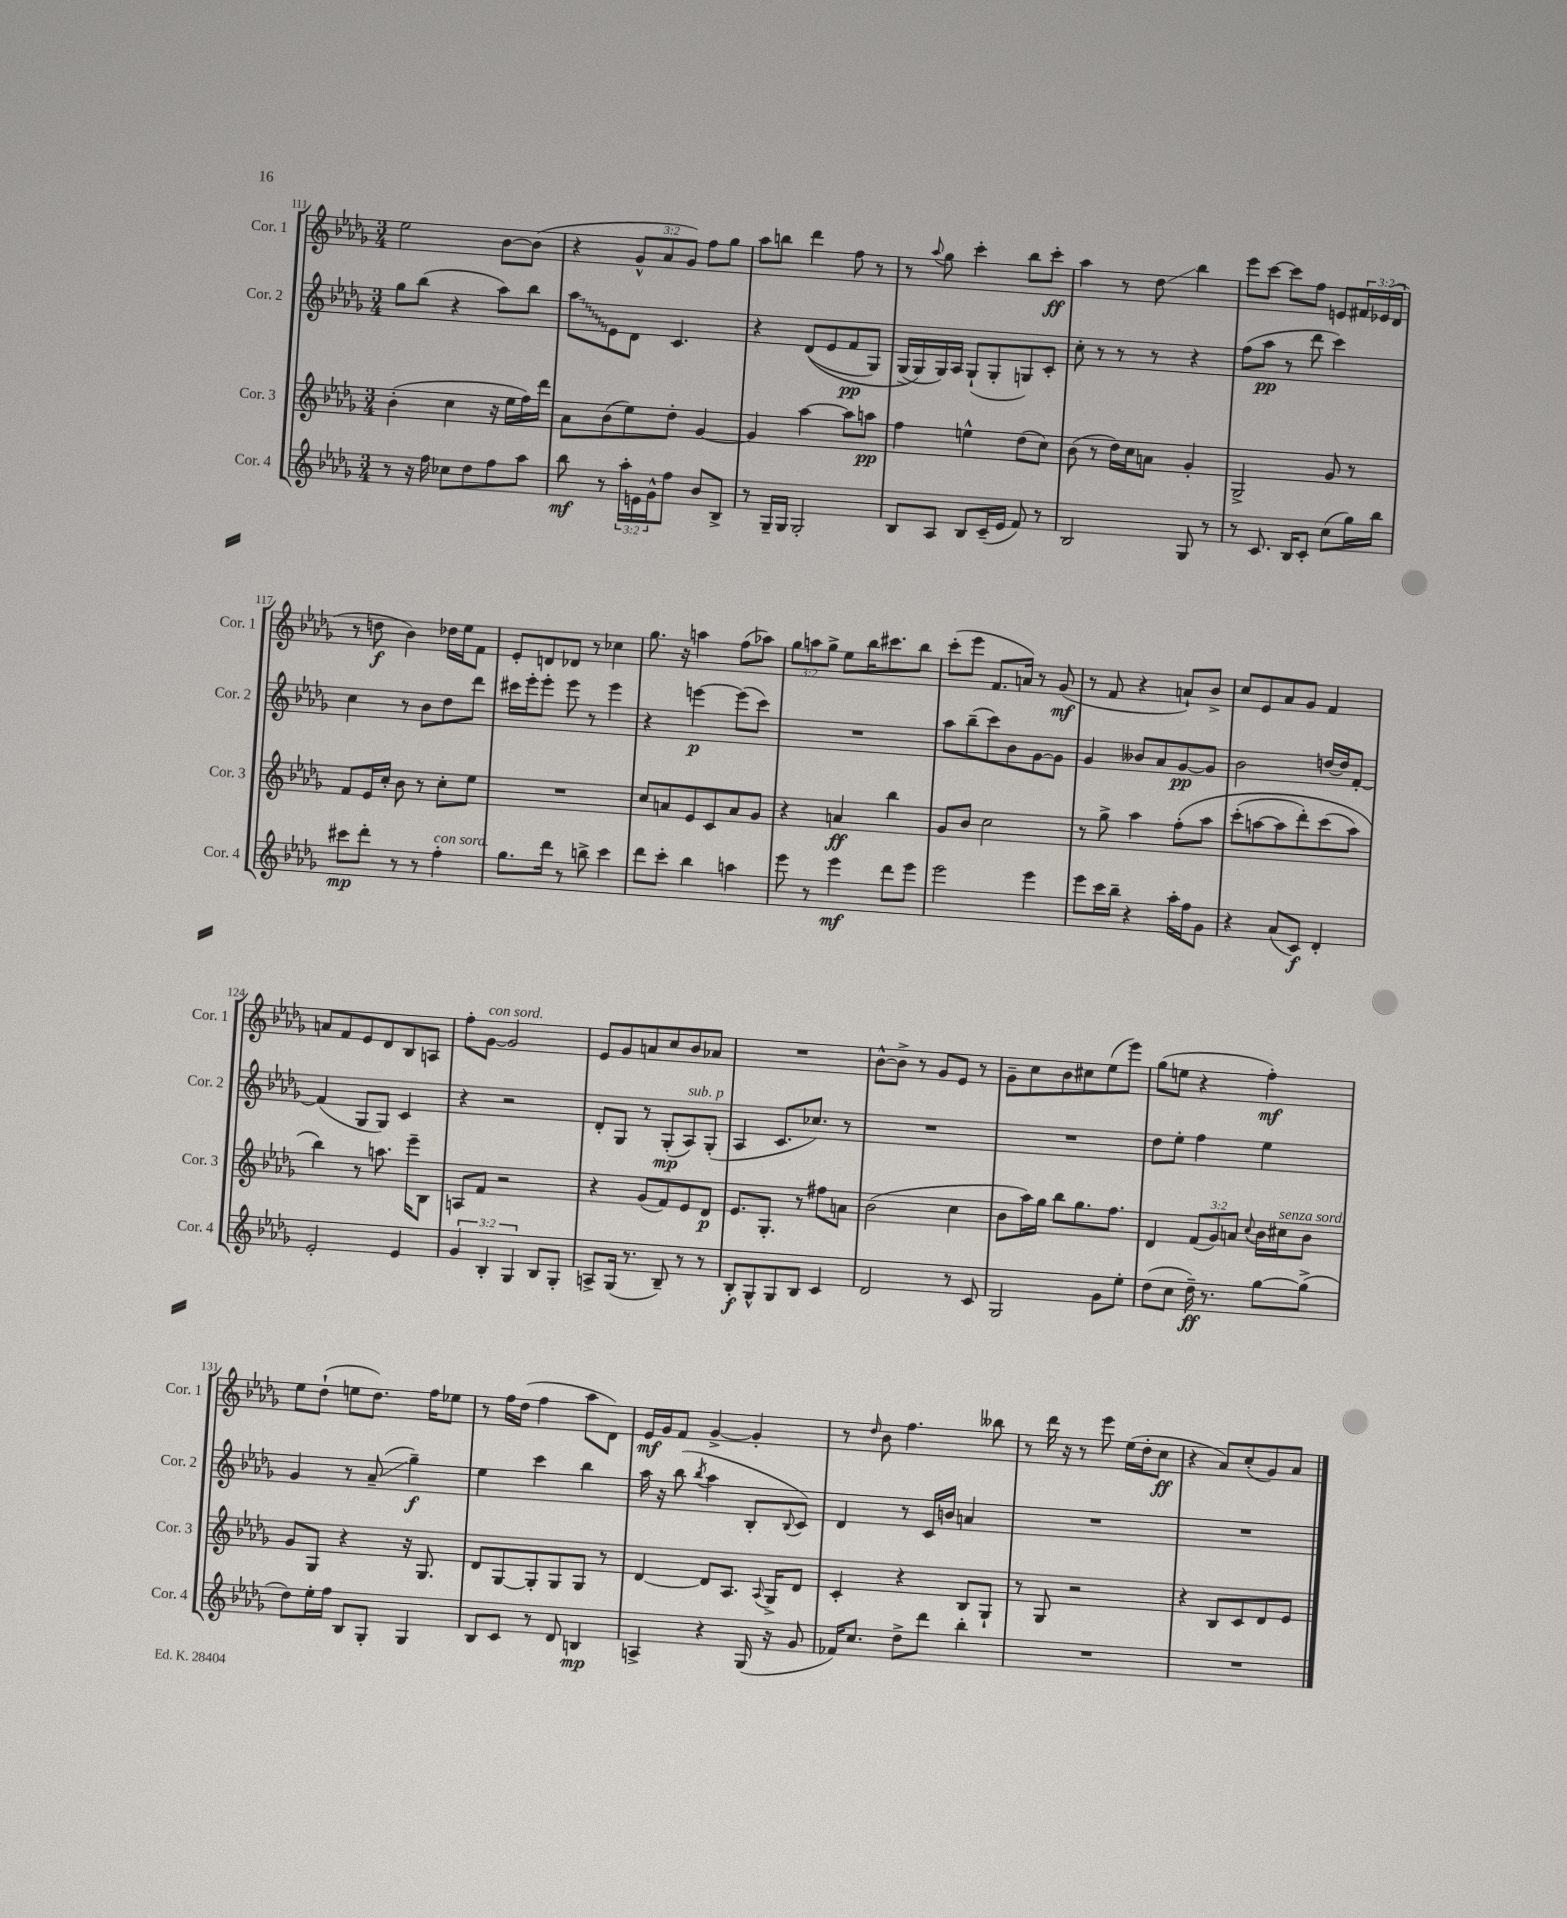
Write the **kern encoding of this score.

**kern	**kern	**kern	**kern
*staff4	*staff3	*staff2	*staff1
*clefG2	*clefG2	*clefG2	*clefG2
*k[b-e-a-d-g-]	*k[b-e-a-d-g-]	*k[b-e-a-d-g-]	*k[b-e-a-d-g-]
*M3/4	*M3/4	*M3/4	*M3/4
8r	(4b-'\	8gg-\L	2ee-\
16r	.	(8bb-\J	.
16ff\	.	.	.
8cc-\L	4cc\	4r	.
8dd-\	.	.	.
8ff\	16r	8aa-\L)	[8b-\L
.	16ee-\LL	.	.
8aa-\J	16ff\)	8bb-\J	(8b-\]J
.	16ddd-\JJ	.	.
=	=	=	=
8bb-\	8a-\L	8aa-\L	4r
8r	(8b-\	8e-\	.
24aa-'\LL	8ee-\)	8d-\J	12g-^^/L
24e\	.	.	.
24g-^^\J	.	.	12a-/
8ff\J	8dd-'\J	4.c/	.
.	.	.	12g-/J)
8b-/L	[4g-/	.	8ff\L
8B-^/J	.	.	8gg-\J
=	=	=	=
8r	4g-/]	4r	8aa-\L
16G-~/LL	.	.	8bb\J
16G-/JJ	.	.	.
2G-'/	[4aa-\	&((8d-/L	4ddd-\
.	.	8e-/	.
.	8aa-\]L	8f/	8ff\
.	8aa\J	8G-/J)	8r
=	=	=	=
8B-/L	4ff\	(16G-^/LL	8r
.	.	16G-/&)	.
.	.	.	8qqaa-/
8A-/J	.	16G-/)	8gg-\
.	.	16A-/JJ	.
8B-/L	4ee^^\	(8G-`/L	4ccc'\
(16c~/L	.	8G-'/	.
16e-/JJ	.	.	.
8f/)	(8dd-\L	8G/)	8bb-\L
8r	8cc\J)	8c'/J	8ccc'\J
=	=	=	=
2B-/	(8b-\	8cc'\	4aa-\
.	8r	8r	.
.	16dd-\LL)	8r	8r
.	16cc\J	.	.
.	8a\J	8r	8dd-\
8G-/	4g-'/	4r	4bb-\
8r	.	.	.
=	=	=	=
8r	2G-^/	(8ff\L	8eee-\L
8.c/	.	8aa-\J	[8ccc\J
.	.	8r	8ccc\]L
16B-/LK	.	.	.
8c'/J	.	8ddd-\	8ff\J
(8cc\L	8g-/	4ccc\)	8e/L
16gg-\L)	8r	.	24f#/L
.	.	.	(24e-/
16bb-\JJ	.	.	.
.	.	.	24d-/JJ
=	=	=	=
8ccc#\L	8f/L	4cc\	8r
8ddd-'\J	16e-/L	.	8dd\
.	16cc'/JJ	.	.
8r	8b-\	8r	4b-\)
8r	8r	8b-\L	.
4ff'\	8cc'\L	8dd-\	16dd-\LL
.	.	.	16ee-\J
.	8ee-\J	8ddd-\J	8f\J
=	=	=	=
8.gg-\L	2.r	16ccc#\LL	8e-'/L
.	.	16eee-'\J	.
.	.	8eee-'\J	8d/
16ddd-\Jk	.	.	.
8r	.	8eee-\	8d-/J
8bb^\	.	8r	8r
4ccc\	.	4eee-\	4cc-\
=	=	=	=
8ddd-\L	8cc/L	4r	8.gg-\
8ccc'\J	8a/	.	.
.	.	.	16r
4bb-\	8e-/	[4eee\	4aa\
.	8c/	.	.
4aa\	8a/	(8eee\]L	(8ff\L
.	8g-/J	8ccc\J)	8aa-\J)
=	=	=	=
8eee-\	4r	2.r	12gg-\L
.	.	.	12aa\
8r	.	.	.
.	.	.	12gg-^\J
4eee-\	4a/	.	8ee-\L
.	.	.	16bb-\K
.	.	.	8.ccc#\
8ddd-\L	4bb-\	.	.
8eee-\J	.	.	8bb-\J
=	=	=	=
2eee-\	8g-/L	8aa-\L	(8ccc'\L
.	8b-/J	(8bb-~\	8eee-\J
.	2cc\	8ccc\)	8.f/L
.	.	8b-\	.
.	.	.	16a/Jk)
4eee-\	.	[8g-\	8r
.	.	8g-\]J	(8g-/
=	=	=	=
8eee-\L	8r	4g-/	8r
16ccc\L	8gg-^\	.	8f/
16bb-~\JJ	.	.	.
4r	4aa-\	8b--/L	4r
.	.	8a-/	.
16aa-'\LL	&(8ff'\L	[8g-/	8a`/L)
16ff\J	.	.	.
8g-\J	8aa-\J	8g-/]J	8b-^/J
=	=	=	=
4r	(8ccc'\L	2b-\	8cc/L
.	[8aa\	.	8e-/
(8a-/L	8aa\]	.	8a-/
8c/J)	8ddd-'\)	.	8g-/J
4d-'/	(8ccc\	[16dd/LL	4f/
.	.	16dd/]J	.
.	8aa\J)	[8f'/J	.
=	=	=	=
2e-'/	4bb-\&)	(4f/]	8a/L
.	.	.	8f/
.	8r	8G-/L	8e-/
.	8.aa\	8G-/J)	8d-/
4e-/	.	4c/	8B-/
.	16eee-~\LK	.	.
.	8B-\J	.	8A/J
=	=	=	=
6g-/	8A/L	4r	8ff'\L
.	8f/J	.	[8g-\J
6B-'/	.	.	.
.	2r	2r	2g-/]
6G-/	.	.	.
8B-/L	.	.	.
8G-'/J	.	.	.
=	=	=	=
8A^/L	4r	8d-'/L	8e-/L
(16G-/Jk	.	8G-/J	8g-/
8.r	.	.	.
.	(8g-/L	8r	8a/
8B-~/)	8f/)	(8G-'/L	8cc/
8r	8e-/	8A-/)	8b-/
8r	8d-/J	(8G-'/J	8a-/J
=	=	=	=
8B-'/L	8.e-/L	4A-/	2.r
8G-^^/	.	.	.
.	8.G-'/J	.	.
8G-/	.	8.c/L	.
8B-/J	8r	.	.
.	.	8.cc-/J)	.
4c/	8ff#\L	.	.
.	8a\J	8r	.
=	=	=	=
2d-/	(2b-\	2.r	[8b-^^\L
.	.	.	8b-^\]J
.	.	.	8r
.	.	.	8g-/L
8r	4cc\	.	8e-/J
8c/	.	.	8r
=	=	=	=
2G-/	8b-\L	2.r	8g-~\L
.	16aa-\L)	.	8cc\
.	16gg-\JJ	.	.
.	8bb-\L	.	8b-\
.	8.gg-\	.	8cc#\
8g-\L	.	.	(8ee-\
.	8.ff\J	.	.
8ee-'\J	.	.	8eee-\J)
=	=	=	=
(8dd-\L	4d-/	8dd-\L	(8gg-\L
8cc\J	.	8ee-'\J	8ee\J
16dd-~\)	(12f/L	4ff\	4r
8.r	.	.	.
.	12g-/)	.	.
.	12a/J	.	.
.	8qqcc/	.	.
[8gg-\L	16b-\LL	4ee-\	4ff'\)
.	16cc#\J	.	.
(8gg-^\]J	8b-\J	.	.
=	=	=	=
8dd-\L)	8g-/L	4g-/	8ee-\L
16ee-'\L	8G-/J	.	(8dd-`\J
16ff\JJ	.	.	.
8B-/L	4r	8r	8ee\L
8G-'/J	.	(8a-~/	8.dd-\J)
4G-/	16r	4gg-~\)	.
.	8.G-/	.	16ff\LK
.	.	.	8ee-\J
=	=	=	=
8B-/L	8d-/L	4ee-\	8r
8c/J	[8G-/	.	16ff\LL
.	.	.	(16dd-\JJ
8r	8G-'/]	4ccc\	4ff\
8d-/	8G-/	.	.
4B/	8G-/J	4bb-\	8aa-\L
.	8r	.	8d-\J)
=	=	=	=
4A^/	[4d-/	16aa-\	16e-/LL
.	.	16r	16g-/J
.	.	(8bb-\	8f/J
.	.	8qbb-/	.
4r	8d-/]L	4aa-\	[4g-^/
.	8.A-/J	.	.
(16G-/	.	8B-'/L	4g-'/]
.	8qqA-/	.	.
16r	16G-^/LK	.	.
.	.	8qqB-/	.
8g-/	8d-/J	8c/J)	.
=	=	=	=
16f-/LK)	4c'/	4d-/	8r
8.cc/J	.	.	.
.	.	.	16qqdd-/
.	.	.	8b-\
8dd-^\L	4r	8r	4.ff\
8ddd-\J	.	16c/LL	.
.	.	16b/JJ	.
4bb-'\	8B-/L	4a/	.
.	8G-`/J	.	8bb--\
=	=	=	=
2.r	8r	2.r	8r
.	8G-/	.	16ddd-\
.	.	.	16r
.	2r	.	8r
.	.	.	8eee-\
.	.	.	(16ee-\LL
.	.	.	16dd-'\J
.	.	.	8cc\J
=	=	=	=
2.r	4r	2.r	4r
.	8B-/L	.	8a-/L)
.	8c/	.	(8cc'/
.	8d-/	.	8g-/)
.	8e-/J	.	8a-/J
==	==	==	==
*-	*-	*-	*-
